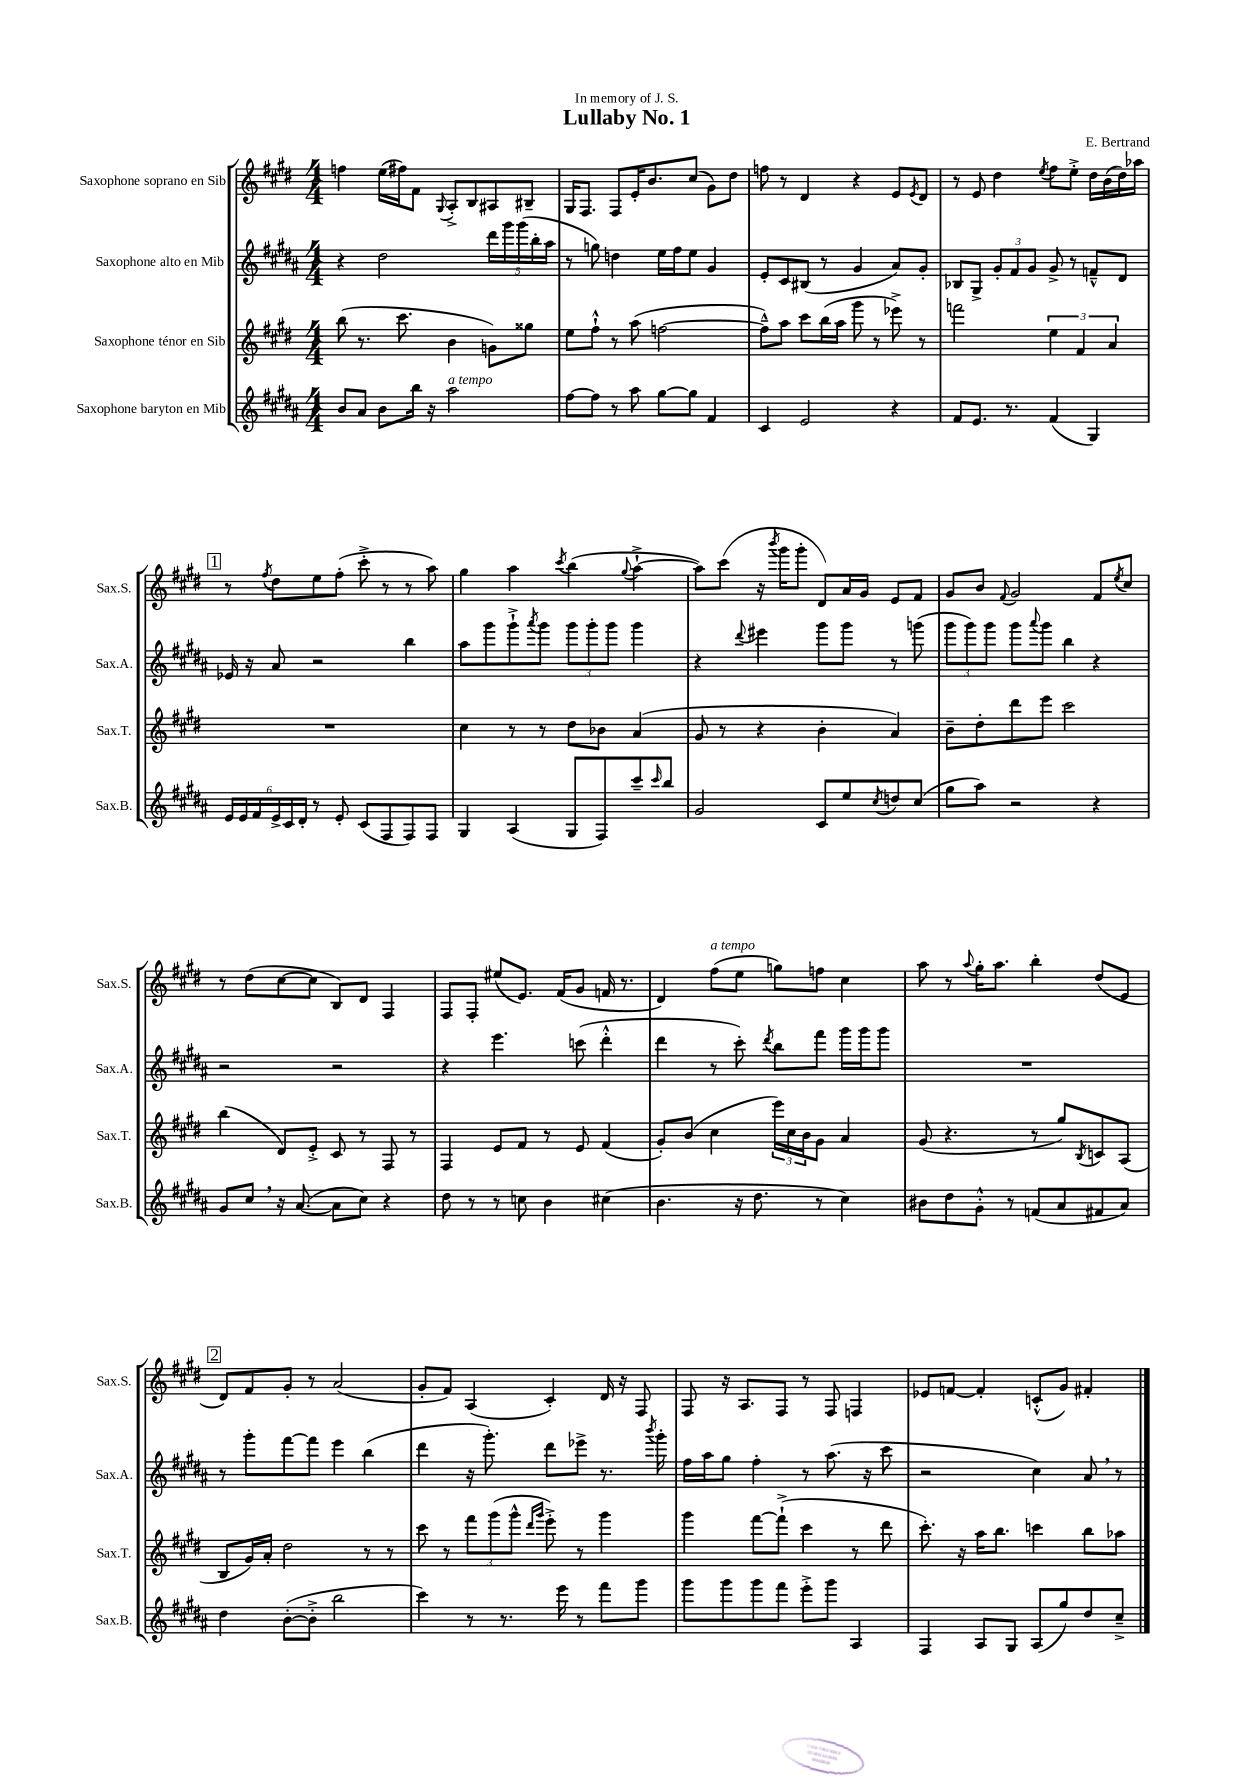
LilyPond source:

\header { title = "Lullaby No. 1" composer = "E. Bertrand" dedication = "In memory of J. S." }
<<
\new StaffGroup <<
\new Staff = "s0" \with { instrumentName = "Saxophone soprano en Sib" shortInstrumentName = "Sax.S." } {
    \clef treble \key e \major \numericTimeSignature \time 4/4
    f''4 e''16( fis''16) fis'8 \appoggiatura { gis8 } a8-.-> b8 ais8 bis8-- |
    gis16 fis8. fis8 e'16-. b'8. cis''8( gis'8) dis''8 |
    f''8 r8 dis'4 r4 e'8 \acciaccatura { e'8 } dis'8 |
    r8 e'8 dis''4 \acciaccatura { e''8 } fis''8 e''8-.-> dis''16 b'16( dis''16) aes''16 |
    \mark \markup { \box "1" } r8 \acciaccatura { fis''8 } dis''8 e''8 fis''8-.( cis'''8-.-> r8 r8 a''8) |
    gis''4 a''4 \acciaccatura { cis'''8 } b''4( \appoggiatura { gis''8 } a''4~-!-> |
    a''8) cis'''8( r16 \acciaccatura { b'''8 } gis'''16 gis'''8-. dis'8) a'16 gis'16 e'8 fis'8 |
    gis'8 b'8 \appoggiatura { fis'8 } gis'2 fis'8 \acciaccatura { e''8 } cis''8 |
    r8 dis''8( cis''8~ cis''8 b8) dis'8 fis4 |
    fis8 fis8-. eis''8( e'8.) fis'16( gis'8 f'16 r8. |
    dis'4) fis''8^\markup { \italic "a tempo" }( e''8 g''8) f''8 cis''4 |
    a''8 r8 \appoggiatura { a''8 } gis''16-. a''8. b''4-. dis''8( e'8 |
    \mark \markup { \box "2" } dis'8) fis'8 gis'8-. r8 a'2( |
    gis'8-. fis'8) a4( cis'4-.) dis'16 r16 fis8 |
    fis8 r16 a8. fis8 r8 fis8 f4 |
    ees'8 f'8~ f'4-. c'8-.-^( gis'8) fis'4-. \bar "|." |
}
\new Staff = "s1" \with { instrumentName = "Saxophone alto en Mib" shortInstrumentName = "Sax.A." } {
    \clef treble \key b \major \numericTimeSignature \time 4/4
    r4 dis''2 \tuplet 5/4 { dis'''16 gis'''16 gis'''16( b''16-. ais''16 } |
    r8 g''8) d''4 e''16 fis''16 e''8 gis'4 |
    e'8-. cis'8 bis8( r8 gis'4 ais'8) gis'8-. |
    bes8 gis8-> \tuplet 3/2 { gis'8-. fis'8 gis'8 } gis'8-> r8 f'8---^ dis'8 |
    \mark \markup { \box "1" } ees'16 r16 ais'8 r2 b''4 |
    ais''8 gis'''8 gis'''8-!-> \acciaccatura { ais'''8 } gis'''8 \tuplet 3/2 { gis'''8 gis'''8-. gis'''8 } gis'''4 |
    r4 \appoggiatura { dis'''8 } eis'''4 gis'''8 gis'''8 r8 g'''8( |
    \tuplet 3/2 { gis'''8 gis'''8) gis'''8 } gis'''8 \appoggiatura { ais'''8 } gis'''8 b''4 r4 |
    r2 r2 |
    r4 e'''4. c'''8( dis'''4-.-^ |
    dis'''4 r8 cis'''8-.) \acciaccatura { dis'''8 } b''8 fis'''8 gis'''16 gis'''16 gis'''8 |
    R1 |
    \mark \markup { \box "2" } r8 gis'''8-. fis'''8~ fis'''8 e'''4 b''4( |
    dis'''4 r16 gis'''8.-.) dis'''8 ees'''8-> r8. \acciaccatura { b'''8 } gis'''16-. |
    fis''16 ais''16 gis''8 fis''4-. r8 ais''8.( r16 cis'''8 |
    r2 cis''4) ais'8 \breathe r8 \bar "|." |
}
\new Staff = "s2" \with { instrumentName = "Saxophone ténor en Sib" shortInstrumentName = "Sax.T." } {
    \clef treble \key e \major \numericTimeSignature \time 4/4
    b''8( r8. cis'''8. b'4 g'8) gisis''8 |
    e''8 fis''8-!-^ r8 a''8( f''2~ |
    f''8---^) a''8 cis'''8 b''16( a''16 gis'''8 r8 ees'''8->) r8 |
    f'''2 \tuplet 3/2 { e''4 fis'4 a'4 } |
    \mark \markup { \box "1" } R1 |
    cis''4 r8 r8 dis''8 bes'8 a'4( |
    gis'8 r8 r4 b'4-. a'4) |
    b'8-- dis''8-. dis'''8 e'''8 cis'''2 |
    b''4( dis'8) e'8-.-> cis'8 r8 fis8 r8 |
    fis4 e'8 fis'8 r8 e'8 fis'4( |
    gis'8-.) b'8( cis''4 \tuplet 3/2 { e'''16) cis''16 b'16 } gis'8 a'4 |
    gis'8( r4. r8 gis''8) \acciaccatura { b8 } c'8 a8( |
    \mark \markup { \box "2" } b8 gis'16) a'16-. dis''2 r8 r8 |
    cis'''8 r8 \tuplet 3/2 { fis'''8 gis'''8( gis'''8-^ } \grace { dis'''16 gis'''16 } e'''8-.->) r8 gis'''4 |
    gis'''4 fis'''8~ fis'''8-!->( cis'''4 r8 dis'''8 |
    cis'''8.-.) r16 a''16 b''8. c'''4 b''8 aes''8 \bar "|." |
}
\new Staff = "s3" \with { instrumentName = "Saxophone baryton en Mib" shortInstrumentName = "Sax.B." } {
    \clef treble \key b \major \numericTimeSignature \time 4/4
    b'8 ais'8 b'8 b''16 r16 ais''2^\markup { \italic "a tempo" } |
    fis''8~ fis''8 r8 ais''8 gis''8~ gis''8 fis'4 |
    cis'4 e'2 r4 |
    fis'8 e'8. r8. fis'4( gis4) |
    \mark \markup { \box "1" } \tuplet 6/4 { e'16 e'16 fis'16 e'16-> cis'16 dis'16-. } r8 e'8-. cis'8( fis8 fis8) fis8 |
    gis4 ais4( gis8 fis8) cis'''8-- \grace { cis'''16 } b''8 |
    gis'2 cis'8 e''8 \acciaccatura { cis''8 } d''8 cis''8( |
    gis''8 ais''8) r2 r4 |
    gis'8 cis''8 \breathe r16 ais'8.~( ais'8 cis''8) r4 |
    dis''8 r8 r8 c''8 b'4 cis''4( |
    b'4. r16 dis''8. r8 cis''4) |
    bis'8 dis''8 gis'8-.-^ r8 f'8( ais'8 fis'8 ais'8) |
    \mark \markup { \box "2" } dis''4 b'8~-.( b'8-.-> b''2 |
    cis'''4) r8 r8. e'''16 r8 fis'''8 gis'''8 |
    gis'''8 gis'''8 gis'''8 fis'''8 e'''8-.-> gis'''8 ais4 |
    fis4 ais8 gis8 ais8( gis''8) dis''8 cis''8---> \bar "|." |
}
>>
>>
\layout { \context { \Score \remove "Bar_number_engraver" } }
